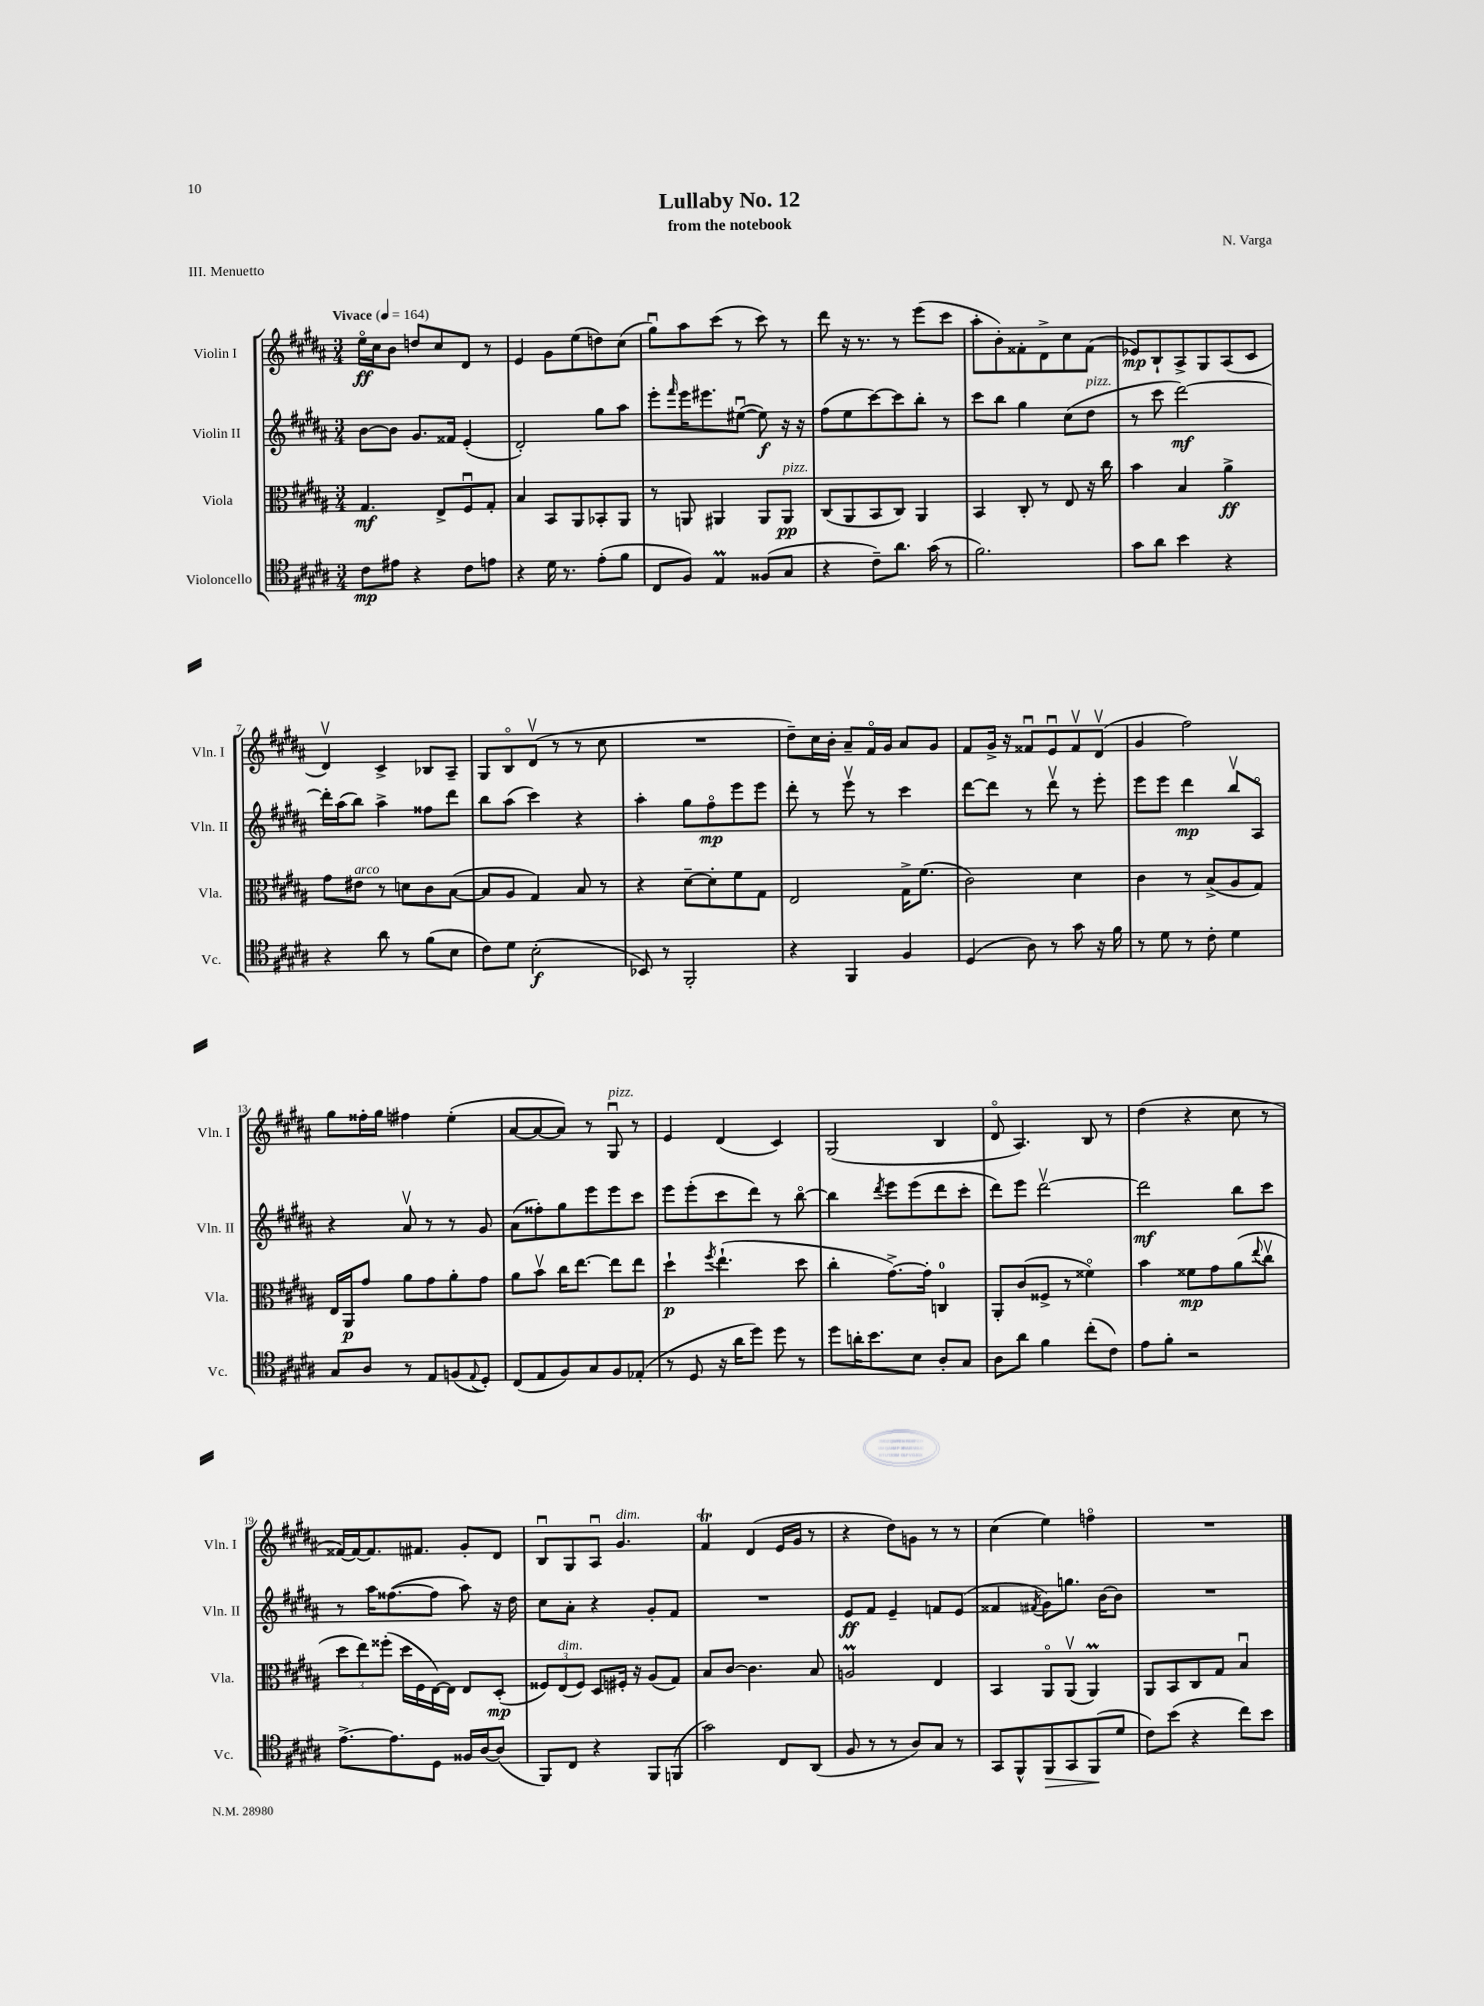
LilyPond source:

\header { title = "Lullaby No. 12" composer = "N. Varga" subtitle = "from the notebook" piece = "III. Menuetto" }
<<
\new StaffGroup <<
\new Staff = "s0" \with { instrumentName = "Violin I" shortInstrumentName = "Vln. I" } {
    \clef treble \key b \major \numericTimeSignature \time 3/4 \tempo "Vivace" 4 = 164
    e''16\flageolet\ff cis''16 b'8 d''8 cis''8 dis'8 r8 |
    e'4 gis'8 e''8( d''8) cis''8( |
    gis''8\downbow) ais''8 cis'''8( r8 cis'''8) r8 |
    dis'''8 r16 r8. r8 e'''8( cis'''8 |
    ais''8-. b'8-.) fisis'8-. dis'8-> cis''8 fisis'8( |
    ees'8\mp) b8-! ais8-> gis8 ais8( cis'8 |
    dis'4\upbow) cis'4-> bes8 ais8-- |
    gis8 b8\flageolet dis'8\upbow( r8 r8 cis''8 |
    R2. |
    dis''8--) cis''16 b'16-. ais'8-- fis'16\flageolet gis'16 ais'8 gis'8 |
    fis'8 gis'16-> r16 fisis'8\downbow e'8\downbow fisis'8\upbow dis'8\upbow( |
    gis'4 fis''2) |
    gis''8 fisis''16-. gis''16 fis''4 e''4-.( |
    ais'8~ ais'8~ ais'8) r8 gis8\downbow^\markup { \italic "pizz." } r8 |
    e'4 dis'4( cis'4) |
    gis2( b4 |
    dis'8\flageolet ais4.) b8 r8 |
    dis''4( r4 cis''8 r8 |
    fisis'16~) fisis'16~ fisis'8. fis'8. gis'8-. dis'8 |
    b8\downbow gis8 ais8\downbow gis'4.^\markup { \italic "dim." } |
    fis'4\trill dis'4( e'16 gis'16 r8 |
    r4 dis''8) g'8 r8 r8 |
    cis''4( e''4) f''4\flageolet |
    R2. \bar "|." |
}
\new Staff = "s1" \with { instrumentName = "Violin II" shortInstrumentName = "Vln. II" } {
    \clef treble \key b \major \numericTimeSignature \time 3/4
    b'8~ b'8 gis'8. fisis'16 e'4-.( |
    dis'2-.) gis''8 ais''8 |
    e'''8-. \grace { fis'''16 } e'''16 eis'''8. eis''8~\downbow( eis''8\f) r16 r16 |
    fis''8( e''8 cis'''8~) cis'''8 b''8-. r8 |
    cis'''8 b''8 gis''4 cis''8( dis''8^\markup { \italic "pizz." } |
    r8 cis'''8 dis'''2~\mf) |
    dis'''16-. ais''16( b''8) ais''4-> fisis''8 dis'''8 |
    b''8 ais''8( cis'''4) r4 |
    ais''4-. gis''8 fis''8\flageolet\mp e'''8 e'''8 |
    dis'''8-. r8 e'''8\upbow r8 cis'''4 |
    dis'''8~ dis'''8 r8 dis'''8\upbow r8 e'''8-. |
    e'''8 e'''8 dis'''4\mp b''8\upbow ais8\flageolet |
    r4 ais'8\upbow r8 r8 gis'8 |
    ais'8( fisis''8-.) gis''8 e'''8 e'''8 cis'''8 |
    e'''8 e'''8-.( cis'''8 dis'''8) r8 b''8~\flageolet |
    b''4 \acciaccatura { dis'''8 } e'''8 e'''8( dis'''8 cis'''8-. |
    dis'''8) e'''8 dis'''2~\upbow |
    dis'''2\mf b''8 cis'''8 |
    r8 ais''16 fisis''8.~( fisis''8 ais''8) r16 dis''16 |
    cis''8 ais'8-. r4 gis'8-. fis'8 |
    R2. |
    e'8\ff fis'8 e'4-- f'8 e'8( |
    fisis'4 \acciaccatura { fis'8 } gis'8) g''8. b'16~ b'8 |
    R2. \bar "|." |
}
\new Staff = "s2" \with { instrumentName = "Viola" shortInstrumentName = "Vla." } {
    \clef alto \key b \major \numericTimeSignature \time 3/4
    gis4.\mf e8-> fis8\downbow gis8-. |
    b4 b,8 ais,8 bes,8-. ais,8 |
    r8 a,8 ais,4 ais,8 ais,8\pp^\markup { \italic "pizz." } |
    cis8( ais,8 b,8 cis8) ais,4 |
    b,4 cis8-. r8 e8 r16 cis''16 |
    b'4 b4 ais'4->\ff |
    gis'8 eis'8^\markup { \italic "arco" } r8 d'8 cis'8 b8~( |
    b8 ais8 gis4) b8 r8 |
    r4 dis'8~-- dis'8-. fis'8 gis8 |
    e2 gis16-> fis'8.( |
    cis'2) dis'4 |
    cis'4 r8 b8->( ais8 gis8) |
    e16 ais,16\p gis'8 ais'8 gis'8 ais'8-. gis'8 |
    ais'8 b'8\upbow cis''16 e''8.~ e''8 e''8 |
    dis''4-!\p \acciaccatura { fis''8 } e''4.-!( dis''8 |
    cis''4-. gis'8.~->) gis'16-. c4-0 |
    ais,8-. cis'8( fisis8-> r8 fisis'4\flageolet) |
    b'4 fisis'8\mp gis'8 ais'8( \appoggiatura { e''8 } cis''8\upbow |
    \tuplet 3/2 { dis''8 e''8) fisis''8-.( } dis''16 fis16 e16~) e16 e8 dis8-.\mp( |
    \tuplet 3/2 { fisis8) e8^\markup { \italic "dim." }( fisis8) } dis8 fis16-. r16 ais8( gis8) |
    b8 cis'8~ cis'4. b8 |
    a2\prall e4 |
    b,4 ais,8\flageolet ais,8\upbow( ais,4\prall) |
    ais,8 b,8 cis8 gis8 b4\downbow \bar "|." |
}
\new Staff = "s3" \with { instrumentName = "Violoncello" shortInstrumentName = "Vc." } {
    \clef tenor \key b \major \numericTimeSignature \time 3/4
    cis'8\mp eis'8 r4 cis'8 e'8 |
    r4 dis'16 r8. e'8-.( fis'8 |
    cis8 fis8) e4\prall fisis8( gis8 |
    r4 cis'8--) ais'8. gis'16( r8 |
    fis'2.) |
    gis'8 ais'8 b'4 r4 |
    r4 ais'8 r8 fis'8( b8 |
    cis'8) dis'8 b2-.\f( |
    bes,8) r8 fis,2-. |
    r4 fis,4 fis4 |
    dis4( ais8) r8 gis'8 r16 fis'16 |
    r8 dis'8 r8 cis'8-. dis'4 |
    gis8 ais8 r8 e8 f8( \appoggiatura { e8 } dis8-.) |
    cis8( e8 fis8) gis8 fis8 ees8-.( |
    r8 dis8 r16 ais'16 dis''8) dis''8 r8 |
    dis''8 a'16-. b'8. b8 ais8-. gis8 |
    ais8 ais'8 fis'4 cis''8-.( cis'8) |
    e'8 fis'8-. r2 |
    e'8.~-> e'8. dis8 fisis16 ais16~ ais8( |
    fis,8) cis8 r4 fis,8 f,8( |
    gis'2) cis8 ais,8( |
    fis8 r8 r8 ais8) gis8 r8 |
    gis,8 fis,8-^ fis,8\> gis,8 fis,8\!( dis'8 |
    cis'8) b'8( r4 cis''8) b'8 \bar "|." |
}
>>
>>
